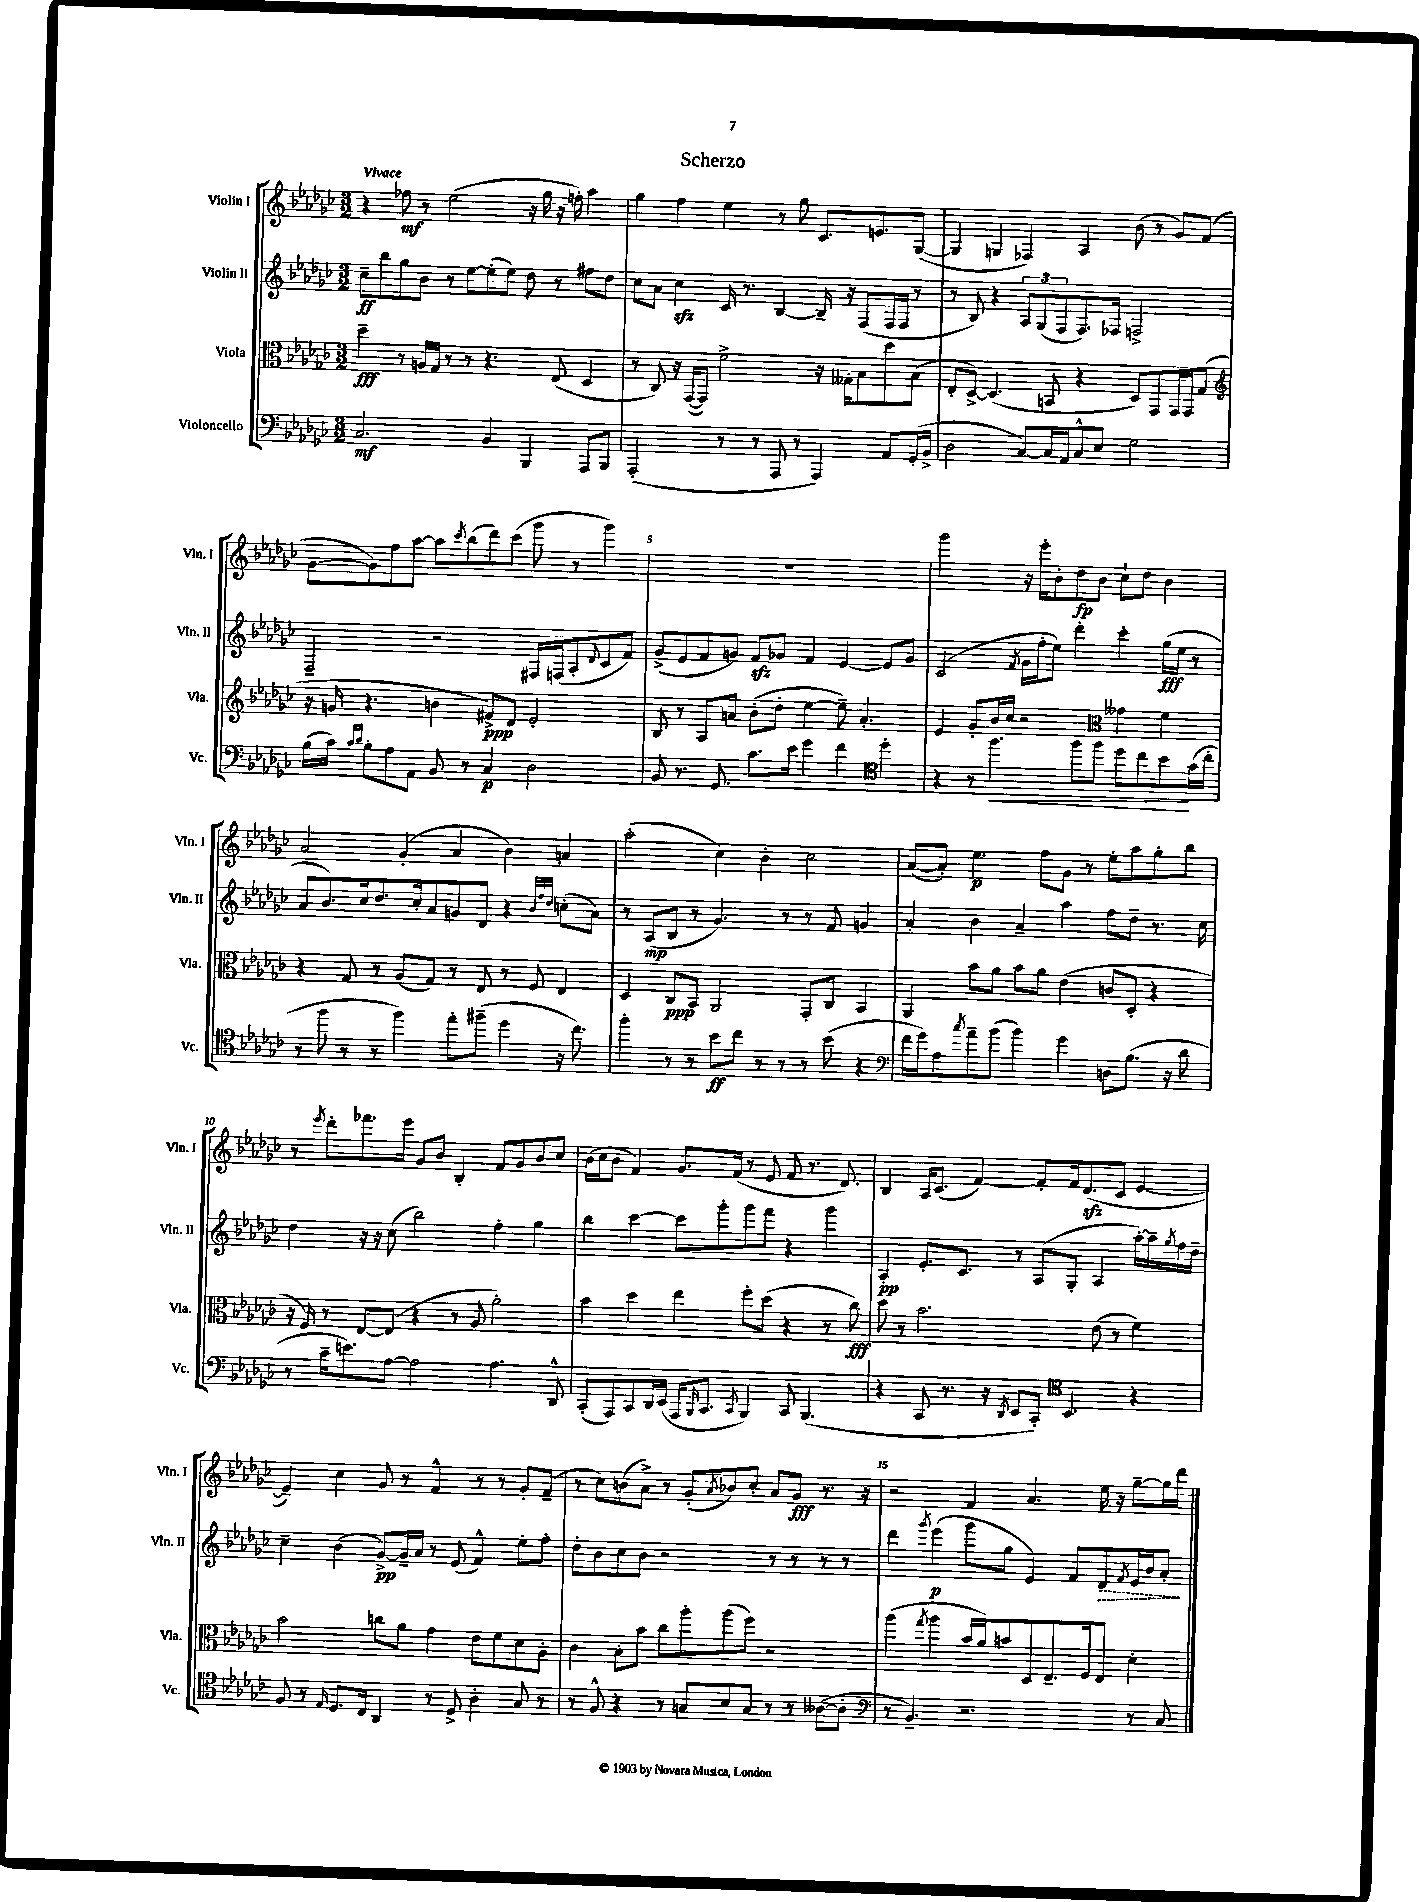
\header { title = "Scherzo" }
<<
\new StaffGroup <<
\new Staff = "s0" \with { instrumentName = "Violin I" shortInstrumentName = "Vln. I" } {
    \clef treble \key ges \major \numericTimeSignature \time 3/2 \tempo "Vivace"
    r4 fes''8\mf r8 ees''2( r16 ges''16 r16 f''16-.) aes''4 |
    ges''4 f''4 ees''4 r8 ges''8 ces'8. e'8. ges8~( |
    ges4 g4 fes4) aes4 bes'8( r8 ges'8) f'8( |
    ges'8~ ges'8) f''8 aes''8~ aes''8 \acciaccatura { ces'''8 } bes''8( des'''8) ces'''8( ges'''8 r8 ges'''4) |
    R1. |
    ges'''2 r16 ees'''16-. bes'8-. des''8\fp bes'8 ces''8-! des''8 bes'4 |
    aes'2 ges'4-.( aes'4 bes'4) a'4 |
    aes''2-.( ces''4) bes'4-. ces''2 |
    aes'8~( aes'8-.) ees''4.\p f''8 ges'8 r8 ees''8-. aes''8 ges''8-. bes''8 |
    r8 \acciaccatura { ees'''8 } des'''8-. fes'''8. ees'''16 ges'8 bes'8 bes4-. f'8 ges'8 bes'8 ces''8 |
    bes'16( ces''16 bes'8 f'4) ges'8. f'16( r8 ees'8 f'8 r8. des'8.) |
    bes4 aes16 ces'8.( f'4~) f'8-. f'16 des'8.\sfz( ces'8 ees'4~ |
    ees'4--) ces''4 ges'8 r8 f'4-^ r8 r8 ges'8-. f'8--( |
    r8 ces''8) b'8( aes'8->) r8 ges'8-.( \acciaccatura { aes'8 } bes'8) ces''8-. aes'8 ges'8\fff r8. r16 |
    r2 f'4 aes'4. ees''16 r16 ges''8~-- ges''16 des'''16 \bar "|." |
}
\new Staff = "s1" \with { instrumentName = "Violin II" shortInstrumentName = "Vln. II" } {
    \clef treble \key ges \major \numericTimeSignature \time 3/2
    ces''8--\ff bes''8 ges''8 bes'8 r8 ees''8~ ees''8-.( ees''8) des''8 r8 fis''8 des''8 |
    ces''8 aes'8 ces''4\sfz ces'16 r8. bes4~ bes16-- r16 f8( f16 f16 r8 |
    r8 bes8) r4 \tuplet 3/2 { aes8 ges8( f8 } f8.) fes16 f2-> |
    f2-- r2 fis16 f16( aes8-. \appoggiatura { des'8 } ces'8 f'8) |
    ges'8->( ees'8 f'8 g'8) f'8\sfz ges'8 f'4 ees'4~ ees'8 ges'8 |
    ces'2( \acciaccatura { f'8 } ges'16 f''16-. ees''8) des'''4-. ces'''4-. ges''16\fff( ees''16 r8 |
    aes'8 bes'8.) ces''16 des''8. ces''16-. aes'8 g'8 des'8 r4 \grace { bes'32 f''32 des''32 } c''8-.( aes'8) |
    r8 aes8\mp( bes8 r8 ges'4.) r8 r8 f'8 g'4 |
    aes'4-. bes'4 aes'4-- aes''4 f''8 des''8-- r8. ces''16 |
    des''4 r16 r16 ces''8( bes''2) f''4-. ges''4 |
    bes''4 ces'''4~ ces'''8 ges'''8-. ges'''8 f'''8 r4 ges'''4 |
    aes4-.\pp ees'8.-. ces'8. r8 aes8( ges8-. aes4 aes''16~-.) aes''16-- \acciaccatura { ges''8 } f''16 des''16-- |
    ces''4-- bes'4( ges'8~->\pp) ges'16-- aes'16 r8 ees'8( f'4-^) ees''8-. f''8-. |
    des''8-. bes'8 ces''8 bes'8 r2 r8 r8 r8 r8 |
    des'''4 \acciaccatura { ges'''8 } ees'''4\p( ges'''8 ges''8 ees'4) f'8 \once \override Hairpin.style = #'dashed-line des'8\> \acciaccatura { f'8 } ees'16 bes'16 aes'8-.\! \bar "|." |
}
\new Staff = "s2" \with { instrumentName = "Viola" shortInstrumentName = "Vla." } {
    \clef alto \key ges \major \numericTimeSignature \time 3/2
    des''4--\fff r8 a16 ges16 r8 r8 r4. ees8( des4 |
    r8 ces8) r16 ges,16~( ges,8) f'2-> r16 geses16-. bes8 des''8 bes8( |
    ees8-. des8~->) des4.( b,8 r4 des8) ges,8 ges,16 ges,16 ges8( |
    \clef treble r16 g'16 r4. b'4 fis'8->\ppp) des'8 ees'2-. |
    bes8 r8 aes8 a'8 bes'8-.( des''8-. ees''4~ ees''8--) a'4.-. |
    ees'4 ges'8-. bes'16 ces''16 r2 \clef alto geses'4 f'4 |
    r4 ges8 r8 aes8( ges8) r8 ees8 r8 f8 ees4 |
    des4 ces8\ppp bes,8 aes,2 ges,8-. ces8 bes,4 |
    aes,4 bes'8 aes'8 bes'8 aes'8 ees'4( c'8 des8-. r4 |
    r16 f16) r8 ees8~ ees8( r4 r8 aes8 aes'2-.) |
    bes'4 des''4 ees''4 f''8-. des''8( r4 r8 ces''8\fff) |
    des''8 r8 bes'2. ees'8( r8 f'4) |
    bes'2 c''8 aes'8 ges'4 ees'8 f'8 des'8 aes8-. |
    ces'4 bes8-. bes'8 ces''8 aes''8-. aes''8( f''8) r2 |
    aes''4( \acciaccatura { ges''8 } aes''4 bes'16 aes'16) b'8 des8 ees8.-- f16 ees8 des'4-. \bar "|." |
}
\new Staff = "s3" \with { instrumentName = "Violoncello" shortInstrumentName = "Vc." } {
    \clef bass \key ges \major \numericTimeSignature \time 3/2
    ces2.\mf bes,4 bes,,4 aes,,8 bes,,8 |
    aes,,2-.( r8 r8 aes,,8 r8 aes,,4) aes,8 ges,16-.( bes,16-> |
    des2 ces8~) ces16 aes,16 ces8-^ ees8 ges2 |
    bes16( ces'16) \grace { ces'16 des'16 } bes8-. aes8 aes,8 bes,8 r8 ces4\p des2 |
    bes,8 r8. ges,8. ces'8. ees'16 ges'4 f'4 \clef tenor des''4-. |
    r4 r8 f''4.\< f''8 f''8 des''8 ces''8 bes'8\! ges'16( ces''16-. |
    r8 f''8 r8 r8 f''4) ees''8-. fis''8--( des''4 r16 ces''8.) |
    f''4-. r8 r8 bes'8\ff ces''8 r8 r8 r8 bes'8( r4 |
    \clef bass f'16 ges'16) aes8 \acciaccatura { ces''8 } aes'8-- bes'8( bes'4) ges'4 d8 bes8.( r16 des'8 |
    r8 ces'16-- e'8.) aes8~ aes2 aes4. des,8-^ |
    ces,8-.( aes,,8) ces,8 des,16 ees,16( aes,,16 \grace { bes,,16 } ces,8. \acciaccatura { ces,8 } bes,,4) ces,8 bes,,4.( |
    r4 ces,8 r8. r16 \acciaccatura { des,8 } ees,8 ces,8-.) \clef tenor bes,4. r4 |
    f8 r8 \grace { ees16 } des8. ces16 aes,4 r8 des8-> aes4-. ges8 r8 |
    r8 f8-^ r4 r8 g8 bes8 g8 r8 r8 aeses8~( aeses8-. |
    \clef bass r8 bes,4.--) r2. r8 ces8 \bar "|." |
}
>>
>>
\layout { \context { \Score \override BarNumber.break-visibility = ##(#f #t #t) barNumberVisibility = #(every-nth-bar-number-visible 5) } }
